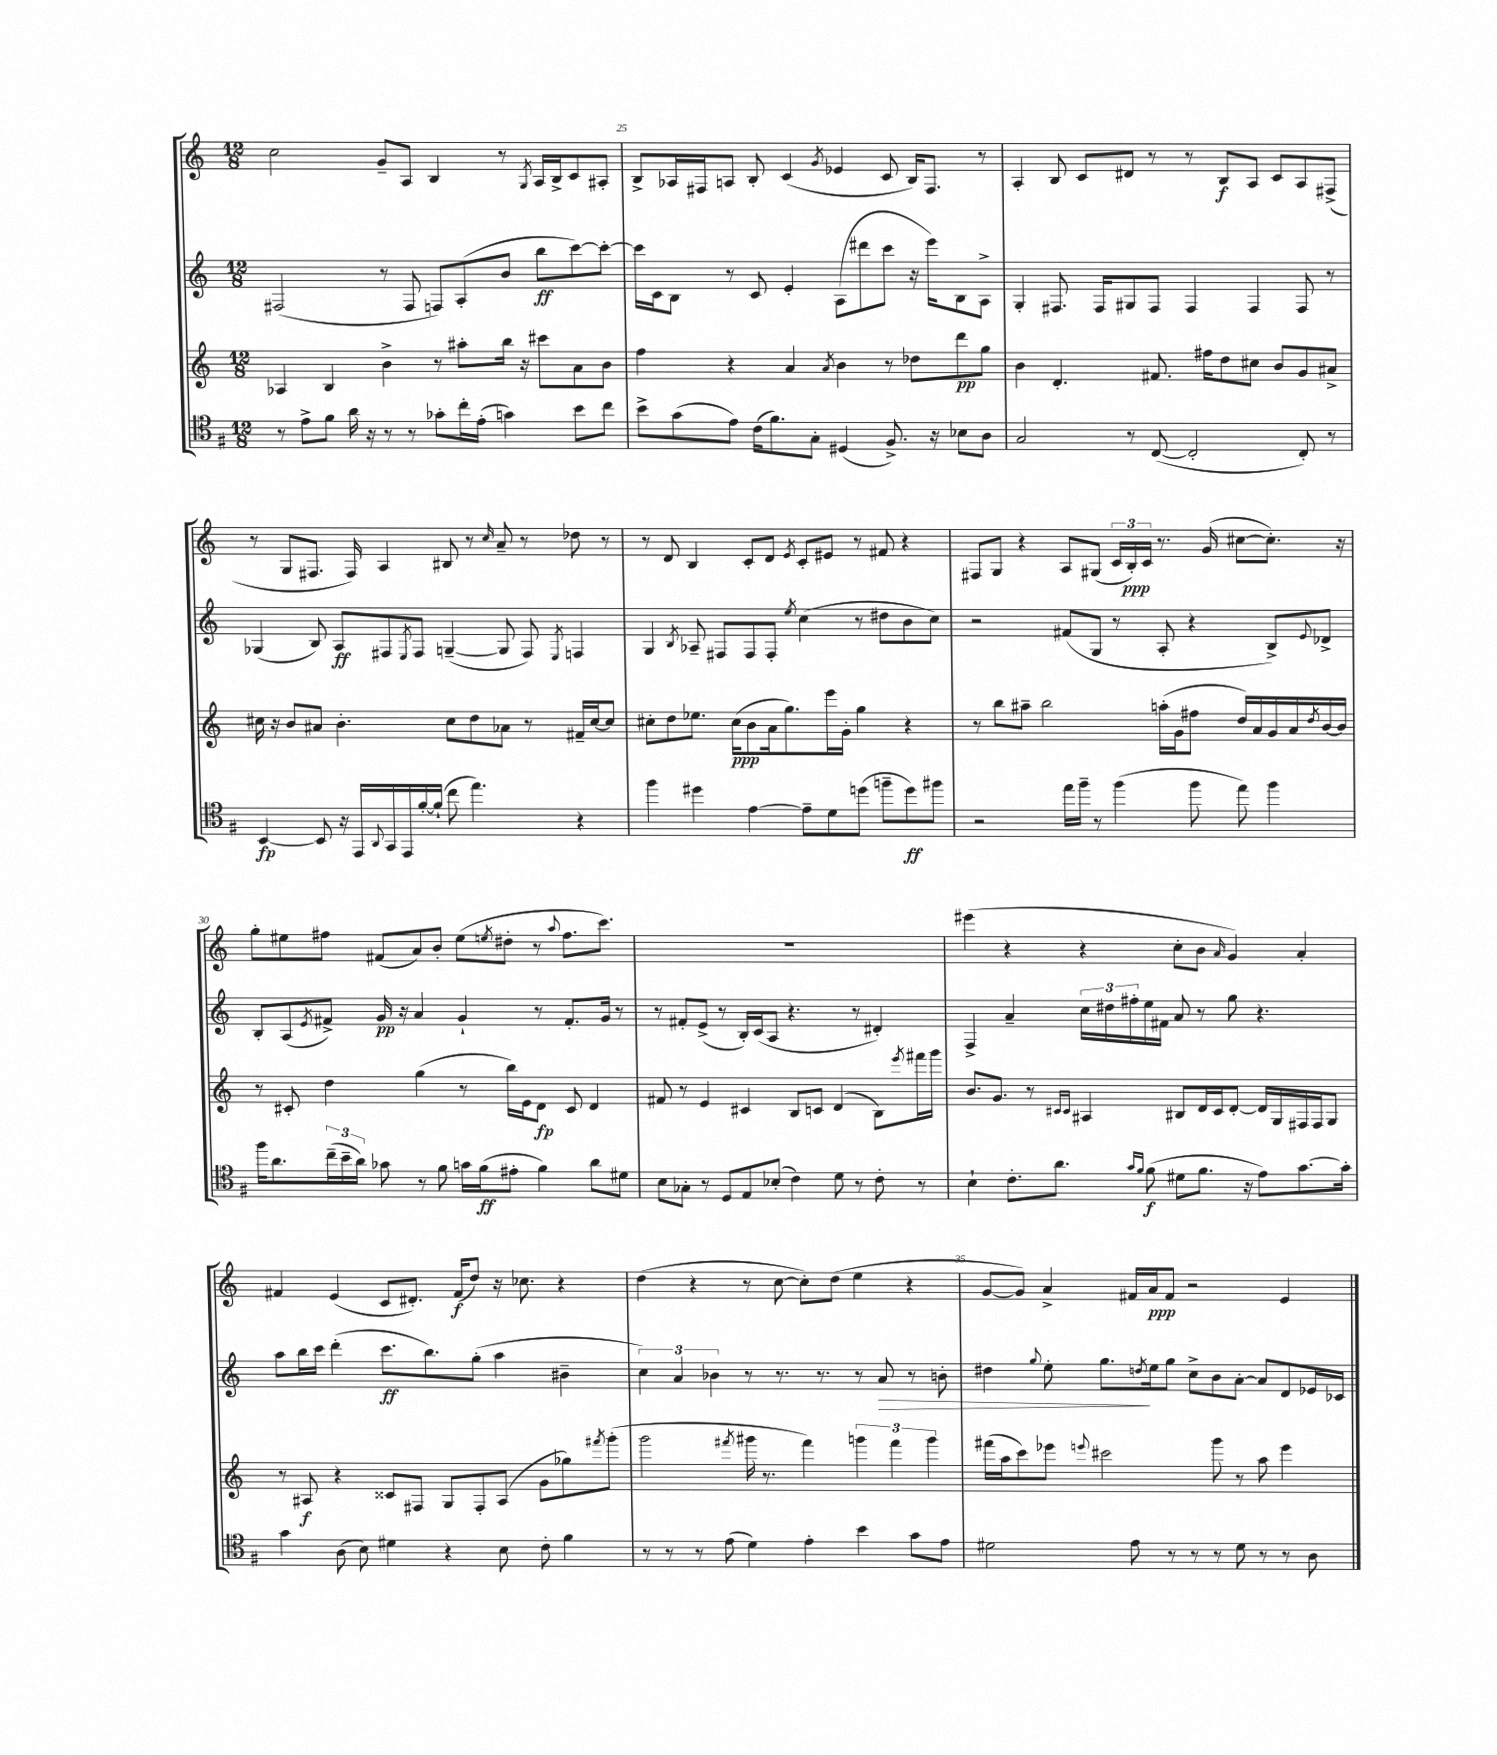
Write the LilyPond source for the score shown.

<<
\new StaffGroup <<
\new Staff = "s0" {
    \clef treble \key c \major \numericTimeSignature \time 12/8
    c''2 g'8-- a8 b4 r8 \acciaccatura { g8 } a16 b16-> c'8 ais8-. |
    b8-> aes16 fis16 a8 b8-. c'4( \acciaccatura { g'8 } ees'4 c'8 b16) fis8. r8 |
    a4-. b8 c'8 dis'8 r8 r8 b8\f a8 c'8 a8 fis8->( |
    r8 g8 fis8. fis16) a4 bis8 r8 \grace { c''16 } a'8-- r8 des''8 r8 |
    r8 d'8 b4 c'8-. d'8 \acciaccatura { e'8 } c'8-. eis'8 r8 fis'8 r4 |
    fis8 g8 r4 a8 gis8( \tuplet 3/2 { c'16 b16-.\ppp) c'16 } r8. g'16( cis''8~ cis''8.-.) r16 |
    g''8-. eis''8 fis''8 fis'8( a'8) b'8-. eis''8( \acciaccatura { e''8 } dis''8-. r8 \appoggiatura { a''8 } fis''8. c'''8.) |
    R1. |
    eis'''4( r4 r4 c''8-. b'8 \grace { a'16 } g'4) a'4-. |
    fis'4 e'4( c'8 dis'8.-.) fis'16\f( d''8) r16 ces''8. r4 |
    d''4( r4 r8 c''8~ c''8-.) d''8( e''4 r4 |
    g'8~ g'8) a'4-> fis'16 a'16\ppp fis'8 r2 e'4 \bar "|." |
}
\new Staff = "s1" {
    \clef treble \key c \major \numericTimeSignature \time 12/8
    fis2( r8 fis8 f8) a8-.( b'8 b''8\ff c'''8~) c'''8~-. |
    c'''16 c'16 b8 r8 c'8 e'4-. a8( dis'''8 c'''8 r16 e'''16) b8 a8-> |
    g4-. fis8. fis16 gis8 fis8 fis4 fis4 fis8 r8 |
    ges4( b8) a8\ff fis8 \acciaccatura { e8 } fis8 g4~--( g8 fis8) \acciaccatura { e8 } f4 |
    g4 \acciaccatura { b8 } aes8-- fis8 fis8 fis8-. \acciaccatura { e''8 } c''4( r8 dis''8 b'8 c''8) |
    r2 fis'8( g8 r8 a8-. r4 b8->) \appoggiatura { e'8 } des'8-> |
    b8-. a8( \acciaccatura { e'8 } fis'8->) g'16\pp r16 a'4 g'4-! r8 fis'8.-. g'16 r8 |
    r8 fis'8-. e'8->( r8 b16-.) c'16( a8 r4. r8 dis'4-.) |
    f4-> a'4-- \tuplet 3/2 { c''16 dis''16 fis''16-. } e''16 fis'16 a'8 r8 g''8 r4. |
    a''8 b''16 c'''16 d'''4-.( c'''8.\ff b''8.) g''8-.( a''4 bis'4-- |
    \tuplet 3/2 { c''4) a'4 bes'4 } r8 r8. r8. r8 a'8\> r8 b'8-. |
    dis''4 \appoggiatura { g''8 } e''8-. g''8.\! \acciaccatura { d''8 } e''16 g''8 c''8-> b'8 a'8~-. a'8 d'8 ees'16 ces'16 \bar "|." |
}
\new Staff = "s2" {
    \clef treble \key c \major \numericTimeSignature \time 12/8
    aes4 b4 b'4-> r8 ais''8-. b''16 r16 cis'''8 a'8 b'8 |
    f''4 r4 a'4 \acciaccatura { a'8 } b'4 r8 des''8 d'''8\pp g''8 |
    b'4 d'4.-. fis'8. fis''16 d''8 cis''8 b'8 g'8 ais'8-> |
    cis''16 r16 b'8 ais'8 b'4.-. cis''8 d''8 aes'8 r8 fis'16-- cis''16~ cis''8 |
    cis''8-. d''8 ees''8. cis''16\ppp( b'8 a'16 g''8.) e'''16 g'16-. g''4 r4 |
    r8 b''8 ais''8-- b''2 a''16-.( g'16 fis''8 d''16) a'16 g'16 a'16 \acciaccatura { d''8 } b'16~ b'16 |
    r8 cis'8-. d''4 g''4( r8 b''16) e'16 d'8\fp cis'8 d'4 |
    fis'8 r8 e'4 cis'4 b8 c'8 d'4( b8) \acciaccatura { e'''8 } fis'''16 g'''16 |
    b'8. g'8. r8 \grace { cis'16 cis'16 } ais4 bis8 d'16 cis'16 d'8~-. d'16 g16 fis16 fis16 g8 |
    r8 ais8\f r4 cisis'8 fis8 g8 fis8-. ais8( g'8 ges''8) \acciaccatura { fis'''8 } g'''8-.( |
    g'''2 \acciaccatura { fis'''8 } gis'''16 r8. fis'''4) \tuplet 3/2 { g'''4 fis'''4 g'''4 } |
    fis'''16( a''16 c'''8) ees'''8 \appoggiatura { e'''8 } cis'''2 g'''8 r8 a''8 e'''4 \bar "|." |
}
\new Staff = "s3" {
    \clef tenor \key g \major \numericTimeSignature \time 12/8
    r8 e'8-> fis'8 a'16 r16 r8 r8 ges'8-. c''16-. e'16-.( g'4) b'8 c''8 |
    b'8-> g'8( e'8) c'16( fis'8.) g8-. dis4( fis8.->) r16 bes8 a8 |
    g2 r8 c8~( c2-. c8-.) r8 |
    b,4~\fp b,8 r16 e,16 \appoggiatura { a,8 } g,16 e,16 fis'16~-. fis'16-!( c''8 e''4.) r4 |
    fis''4 dis''4 e'4~ e'8-- d'8 d''8( f''8-- d''8\ff) fis''8 |
    r2 e''16 fis''16-- r8 fis''4( fis''8 e''8) fis''4 |
    fis''16 a'8. \tuplet 3/2 { c''16--( b'16-- a'16) } ges'8 r8 fis'8 g'16 fis'16\ff( eis'8-. fis'4) a'8 dis'8 |
    b8 ges8-. r8 d8 e8 bes8-.( c'4) d'8 r8 c'8-. r8 |
    b4-! c'8.-. a'8. \grace { g'16 fis'16 } fis'8\f( dis'8 fis'8. r16 e'8) g'8.~ g'16-. |
    g'4 a8( b8) dis'4 r4 b8 c'8-. fis'4 |
    r8 r8 r8 e'8( d'4) e'4-. b'4 g'8 e'8 |
    dis'2 e'8 r8 r8 r8 dis'8 r8 r8 a8 \bar "|." |
}
>>
>>
\layout { \context { \Score currentBarNumber = #24 \override BarNumber.break-visibility = ##(#f #t #t) barNumberVisibility = #(every-nth-bar-number-visible 5) } }
